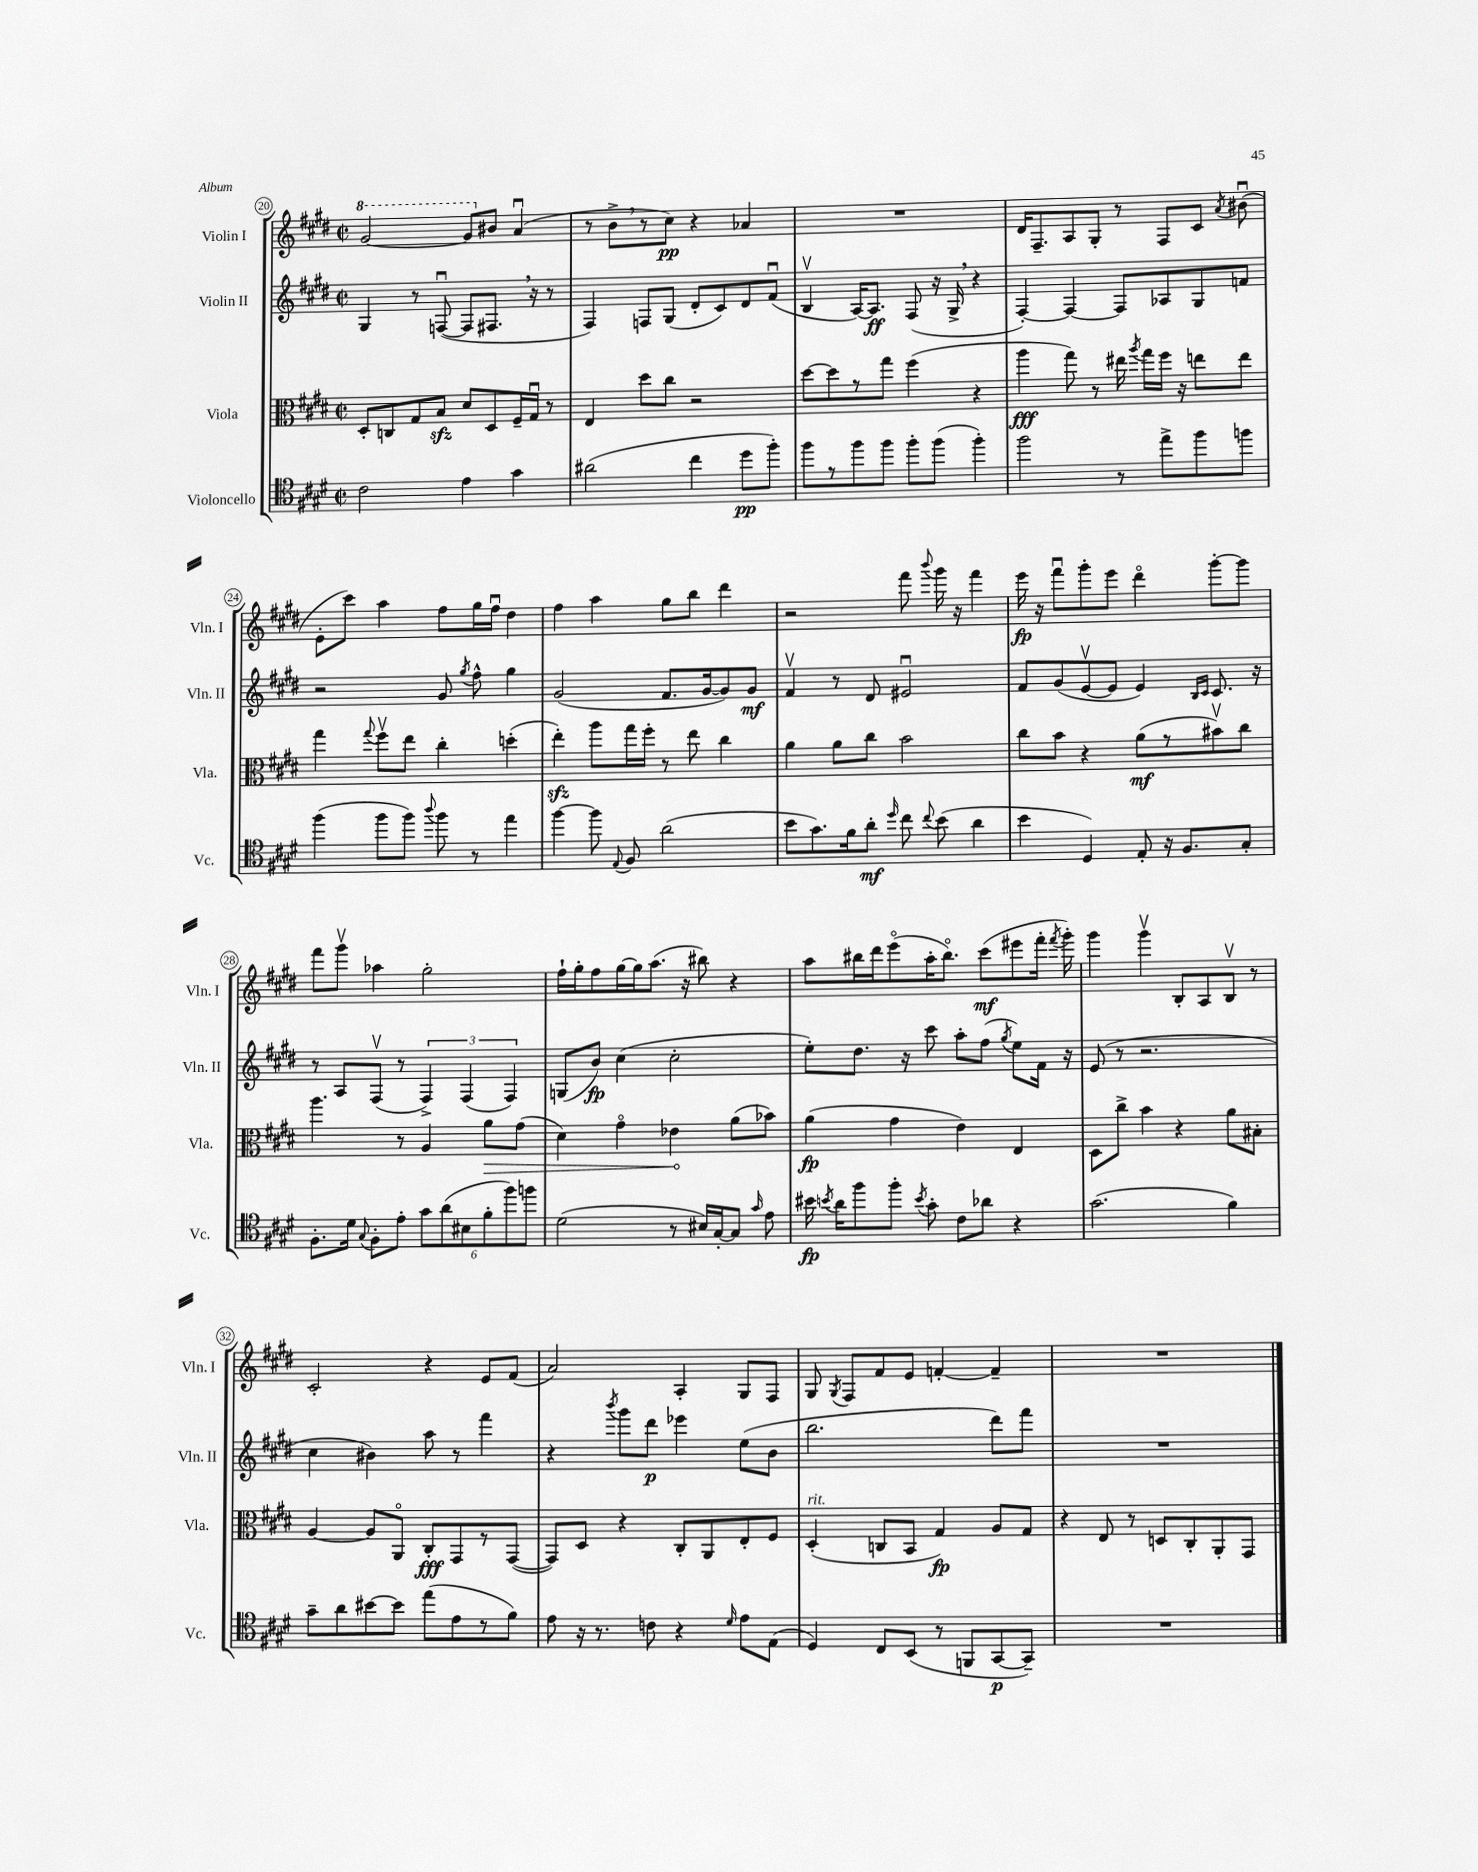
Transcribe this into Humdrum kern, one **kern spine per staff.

**kern	**dynam	**kern	**dynam	**kern	**dynam	**kern	**dynam
*part4	*part4	*part3	*part3	*part2	*part2	*part1	*part1
*staff4	*staff4	*staff3	*staff3	*staff2	*staff2	*staff1	*staff1
*I"Violoncello	*	*I"Viola	*	*I"Violin II	*	*I"Violin I	*
*I'Vc.	*	*I'Vla.	*	*I'Vln. II	*	*I'Vln. I	*
*clefC4	*	*clefC3	*	*clefG2	*	*clefG2	*
*k[f#c#g#d#]	*	*k[f#c#g#d#]	*	*k[f#c#g#d#]	*	*k[f#c#g#d#]	*
*M2/2	*	*M2/2	*	*M2/2	*	*M2/2	*
*met(c|)	*	*met(c|)	*	*met(c|)	*	*met(c|)	*
*	*	*	*	*	*	*8va	*
=20	=20	=20	=20	=20	=20	=20	=20
2c#\	.	8D#'/L	.	4G#/	.	[2gg#/	.
.	.	8Cn/	.	.	.	.	.
.	.	8G#/	.	8r	.	.	.
.	.	8Bzz/J	.	([8Fnu/	.	.	.
4e\	.	8d#/L	.	8F/L]	.	8gg#/L]	.
*	*	*	*	*	*	*X8va	*
.	.	8D#/	.	8.F#X,/J	.	8b#X/J	.
4g#\	.	16F#~/L	.	.	.	(4au/	.
.	.	16G#u/JJ	.	16r	.	.	.
.	.	8r	.	8r	.	.	.
=21	=21	=21	=21	=21	=21	=21	=21
(2a#X\	.	4E/	.	4F#/)	.	8r	.
.	.	.	.	.	.	8b^,\L	.
.	.	8dd#\L	.	8Fn/L	.	8r	.
.	.	8cc#\J	.	(8G#/J	.	8cc#\J)	pp
4cc#\	.	2r	.	8d#'/L	.	4r	.
.	.	.	.	8c#/)	.	.	.
8dd#\L	pp	.	.	8d#/	.	4a-X/	.
8ff#'\J)	.	.	.	(8f#u/J	.	.	.
=22	=22	=22	=22	=22	=22	=22	=22
8ff#\L	.	[8dd#\L	.	4Bv/	.	1r	.
8r	.	8dd#\]	.	.	.	.	.
8ff#\	.	8r	.	[16A/KL)	.	.	.
.	.	.	.	8.A/J]	ff	.	.
8ff#\J	.	8gg#\J	.	.	.	.	.
8ff#'\L	.	(4ff#\	.	(8F#/	.	.	.
(8ff#\J	.	.	.	16r	.	.	.
.	.	.	.	16G#^,/	.	.	.
4ff#'\)	.	4r	.	4r	.	.	.
=23	=23	=23	=23	=23	=23	=23	=23
2ff#\	.	4aa\	fff	[4F#'/)	.	16d#/KL	.
.	.	.	.	.	.	8.F#~/	.
.	.	8gg#\)	.	4F#/_	.	8A/	.
.	.	8r	.	.	.	8G#'/J	.
8r	.	16ee#X\	.	8F#/L]	.	8r	.
.	.	8qaa/	.	.	.	.	.
.	.	16gg#\LL	.	.	.	.	.
8ee^\L	.	16ff#\JJ	.	8A-X/	.	8F#/L	.
.	.	16r	.	.	.	.	.
8ff#\	.	8een\L	.	8G#/	.	8c#/J	.
.	.	.	.	.	.	8qa/	.
8ffn\J	.	8ee\J	.	8fn/J	.	(8b#Xu\	.
!!LO:LB:g=z
=24	=24	=24	=24	=24	=24	=24	=24
(4ff#\	.	4gg#\	.	2r	.	8e'\L	.
.	.	.	.	.	.	8ccc#\J)	.
.	.	8qqgg#/	.	.	.	.	.
8ff#\L	.	8ff#v\L	.	.	.	4aa\	.
8ff#\J)	.	8ee\J	.	.	.	.	.
8qqaa/	.	.	.	.	.	.	.
8ff#\	.	4cc#'\	.	8g#/	.	8ff#\L	.
.	.	.	.	8qgg#/	.	.	.
8r	.	.	.	8ff#^^\	.	16gg#\L	.
.	.	.	.	.	.	16ff#u\JJ	.
4ee\	.	(4ddn'\	.	4gg#\	.	4dd#\	.
=25	=25	=25	=25	=25	=25	=25	=25
[4ff#\	.	4eezz'\)	.	(2g#/	.	4ff#\	.
8ff#\]	.	8aa\L	.	.	.	4aa\	.
8qqE/	.	.	.	.	.	.	.
8F#/	.	16gg#\L	.	.	.	.	.
.	.	16ff#'\JJ	.	.	.	.	.
(2a\	.	8r	.	8.f#/L	.	8gg#\L	.
.	.	8ee\	.	.	.	8bb\J	.
.	.	.	.	[16g#/k	.	.	.
.	.	4cc#\	.	8g#/])	.	4ddd#\	.
.	.	.	.	8g#/J	mf	.	.
=26	=26	=26	=26	=26	=26	=26	=26
8b\L	.	4a\	.	4f#v/	.	2r	.
8.g#\)	.	.	.	.	.	.	.
.	.	8a\L	.	8r	.	.	.
16f#\k	.	.	.	.	.	.	.
8a'\J	mf	8cc#\J	.	8d#/	.	.	.
16qqdd#/	.	.	.	.	.	.	.
8cc#\	.	2b\	.	2e#Xu/	.	8fff#\	.
8qqcc#/	.	.	.	.	.	8qqbbb/	.
(8b\	.	.	.	.	.	16ggg#\	.
.	.	.	.	.	.	16r	.
4a\	.	.	.	.	.	4fff#\	.
=27	=27	=27	=27	=27	=27	=27	=27
4b\	.	8cc#\L	.	8f#/L	.	16eee\	fp
.	.	.	.	.	.	16r	.
.	.	8b\J	.	(8g#/	.	8fff#u\L	.
4D#/)	.	4r	.	[8ev/	.	8ggg#'\	.
.	.	.	.	8e/J]	.	8eee\J	.
8E'/	.	(8a\L	mf	4e/)	.	4ddd#\	.
16r	.	8r	.	.	.	.	.
8.F#/L	.	.	.	.	.	.	.
.	.	.	.	16qqB/LL	.	.	.
.	.	.	.	16qqc#/JJ	.	.	.
.	.	8b#Xv\)	.	8.c#/	.	[8ggg#'\L	.
8G#'/J	.	8cc#\J	.	.	.	8ggg#\J]	.
.	.	.	.	16r	.	.	.
!!LO:LB:g=z
=28	=28	=28	=28	=28	=28	=28	=28
8.F#'\L	.	4.aa\	.	8r	.	8fff#\L	.
.	.	.	.	8A/L	.	8ggg#v\J	.
16d#\Jk	.	.	.	.	.	.	.
8qqG#/	.	.	.	.	.	.	.
8F#'\L	.	.	.	(8F#v/J	.	4aa-X\	.
8e'\J	.	8r	.	8r	.	.	.
12g#\L	.	4A/	.	6F#^/)	.	2gg#'\	.
(12a\	.	.	.	.	.	.	.
12B#X\	.	.	.	(6F#/	.	.	.
!	!	!	!LO:HP:b	!	!	!	!
12f#'\	.	8a\L	>	.	.	.	.
12ff#\)	.	.	.	6F#/)	.	.	.
.	.	(8g#\J	.	.	.	.	.
12ffn\J	.	.	.	.	.	.	.
=29	=29	=29	=29	=29	=29	=29	=29
(2d#\	.	4d#\)	.	(8Gn/L	.	16ff#`\LL	.
.	.	.	.	.	.	16gg#'\J	.
.	.	.	.	8b/J)	fp	8ff#\	.
.	.	4g#\	.	(4cc#\	.	[16gg#\L	.
.	.	.	.	.	.	16gg#\J]	.
.	.	.	.	.	.	(8.aa\J	.
8r	.	4e-X\	.	2cc#'\	.	.	.
.	.	.	.	.	.	16r	.
16B#X/LL)	.	.	.	.	.	8bb#X\)	.
[16G#'/J	.	.	.	.	.	.	.
8G#/J]	.	(8a\L	]	.	.	4r	.
16qqg#/	.	.	.	.	.	.	.
8e\	.	8b-X\J)	.	.	.	.	.
=30	=30	=30	=30	=30	=30	=30	=30
16b#X\	fp	(4a\	fp	8ee'\L)	.	8aa\L	.
8qbn/	.	.	.	.	.	.	.
16a\KL	.	.	.	.	.	.	.
8ff#\	.	.	.	8.dd#\J	.	16bb#X\L	.
.	.	.	.	.	.	16ddd#\J	.
8ff#'\J	.	4g#\	.	.	.	(8eee\	.
.	.	.	.	16r	.	.	.
8qb/	.	.	.	.	.	.	.
8g#'\	.	.	.	8ccc#\	.	16aa'\K	.
.	.	.	.	.	.	8.bb#\J)	.
8c#\L	.	4e\)	.	8aa'\L	.	.	.
8a-X\J	.	.	.	(8ff#\J	.	(8ccc#\L	mf
.	.	.	.	8qgg#/	.	.	.
4r	.	4E/	.	8ee\L)	.	8eee#X\	.
.	.	.	.	16f#\Jk	.	16fff#'\Jk	.
.	.	.	.	.	.	8qfff#/	.
.	.	.	.	16r	.	16ggg#'\)	.
=31	=31	=31	=31	=31	=31	=31	=31
(2.g#\	.	8D#\L	.	(8e/	.	4ggg#\	.
.	.	8cc#^\J	.	8r	.	.	.
.	.	4b\	.	2.r	.	4ggg#v\	.
.	.	4r	.	.	.	8B'/L	.
.	.	.	.	.	.	8A/	.
4f#\)	.	8a\L	.	.	.	8Bv/J	.
.	.	8B#X'\J	.	.	.	8r	.
!!LO:LB:g=z
=32	=32	=32	=32	=32	=32	=32	=32
8g#~\L	.	[4A/	.	4cc#\	.	2c#'/	.
8a\	.	.	.	.	.	.	.
[8b#X\	.	8A/L]	.	4b#X\)	.	.	.
8b#\J]	.	8AA/J	.	.	.	.	.
(8ee\L	.	8C#'/L	fff	8aa\	.	4r	.
8e\	.	8GG#/	.	8r	.	.	.
8r	.	8r	.	4fff#\	.	8e/L	.
8f#\J)	.	([8GG#/J	.	.	.	(8f#/J	.
=33	=33	=33	=33	=33	=33	=33	=33
8e\	.	8GG#/L])	.	4r	.	2a/)	.
16r	.	8D#/J	.	.	.	.	.
8.r	.	.	.	.	.	.	.
.	.	.	.	8qbbb/	.	.	.
.	.	4r	.	8ggg#\L	.	.	.
8cn\	.	.	.	8ddd#\J	p	.	.
4r	.	8C#'/L	.	4eee-X\	.	4A'/	.
.	.	8AA/	.	.	.	.	.
16qqd#/	.	.	.	.	.	.	.
8e\L	.	8E'/	.	(8ee\L	.	8G#/L	.
(8E\J	.	8F#/J	.	8b\J	.	8F#/J	.
=34	=34	=34	=34	=34	=34	=34	=34
!	!	!LO:TX:a:i:t=rit.	!	!	!	!	!
4D#/)	.	(4D#'/	.	2.bb\	.	8G#/	.
.	.	.	.	.	.	8qG#/	.
.	.	.	.	.	.	8F#/L	.
8C#/L	.	8Cn/L	.	.	.	8f#/	.
(8BB/J	.	8BB/J	.	.	.	8e/J	.
8r	.	4G#/)	fp	.	.	[4fn'/	.
8FFn/L	.	.	.	.	.	.	.
[8GG#/	p	8A/L	.	8ddd#\L)	.	4f~/]	.
8GG#~/J])	.	8G#/J	.	8fff#\J	.	.	.
=35	=35	=35	=35	=35	=35	=35	=35
1r	.	4r	.	1r	.	1r	.
.	.	8E/	.	.	.	.	.
.	.	8r	.	.	.	.	.
.	.	8Dn/L	.	.	.	.	.
.	.	8C#'/	.	.	.	.	.
.	.	8AA'/	.	.	.	.	.
.	.	8GG#/J	.	.	.	.	.
==	==	==	==	==	==	==	==
*-	*-	*-	*-	*-	*-	*-	*-
